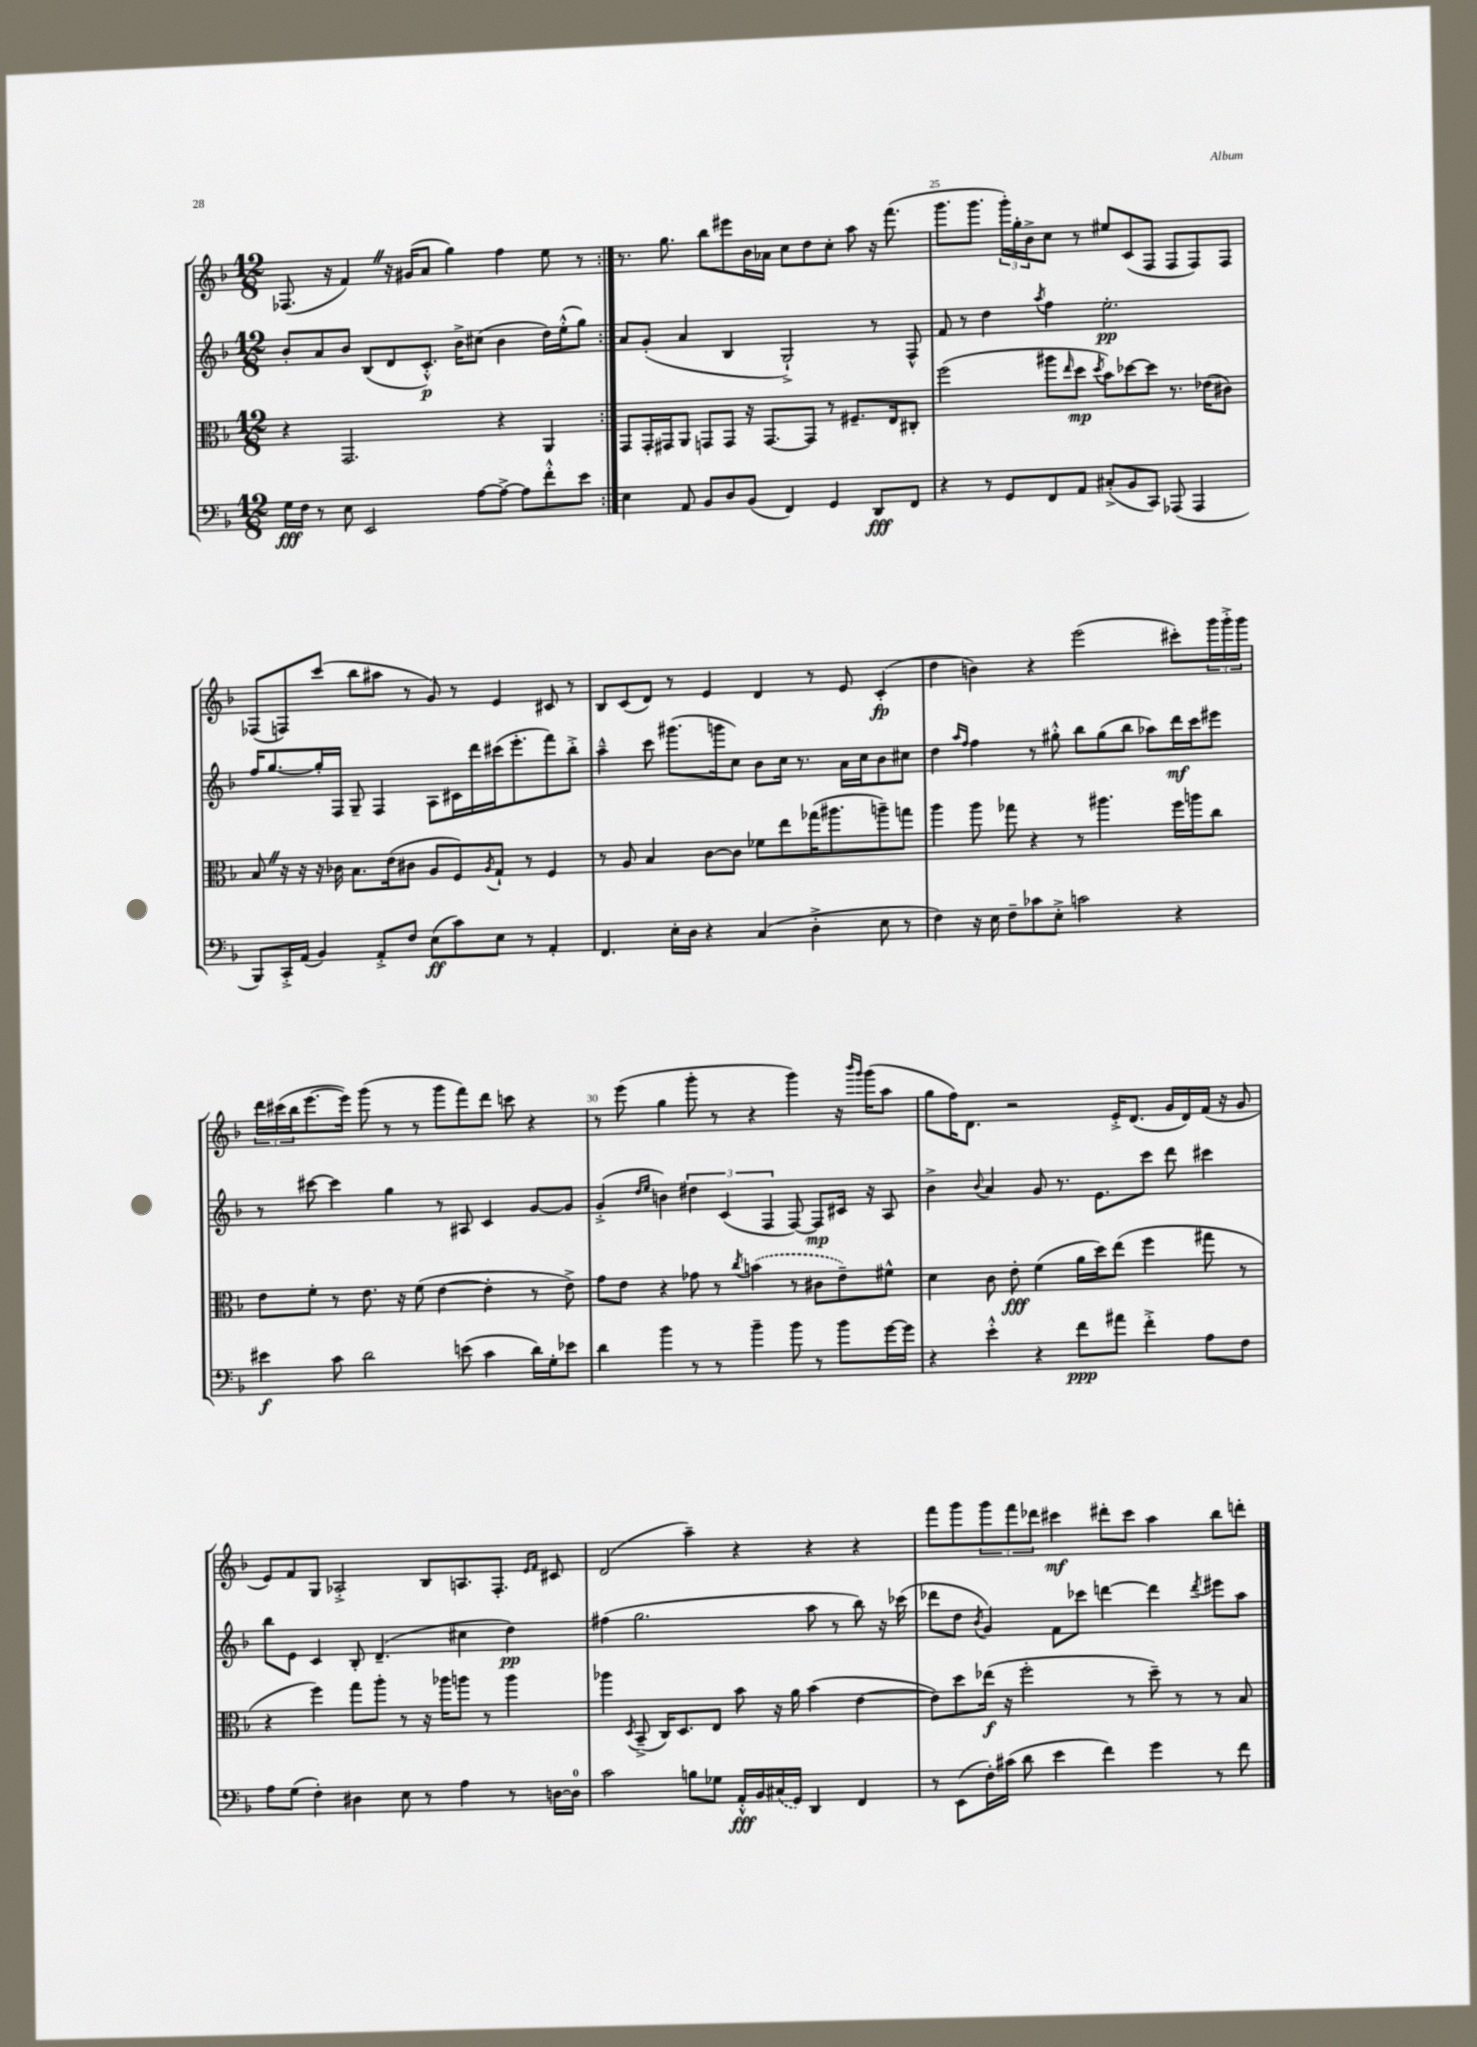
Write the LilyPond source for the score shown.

<<
\new StaffGroup <<
\new Staff = "s0" {
    \clef treble \key f \major \numericTimeSignature \time 12/8
    \repeat volta 2 { fes8.( r16 f'4) \once \override BreathingSign.text = \markup { \musicglyph "scripts.caesura.straight" } \breathe r16 gis'16( a'8 g''4) f''4 e''8 r8 | }
    r8. g''8. bes''8 eis'''8 bes'16 aes'16 c''8 d''8 c''8-. a''8 r16 f'''8.( |
    g'''8. g'''8. \tuplet 3/2 { g'''16-.) g''16-. bes'16-> } c''8 r8 eis''8 c'8( f8 f8 f8) f8 |
    fes8( f8) c'''8( bes''8 ais''8 r8 g'8) r8 e'4 cis'8 r8 |
    bes8 c'8( d'8) r8 e'4 d'4 r8 e'8 c'4-.\fp( |
    d''4 b'4) r4 e'''2( cis'''8-.) \tuplet 3/2 { g'''16 g'''16-.-> g'''16 } |
    \tuplet 3/2 { d'''16 cis'''16( bes''16 } e'''8.~ e'''16) g'''8( r8 r8 g'''8 f'''8) d'''8 c'''8 r4 |
    r8 e'''8( g''4 g'''8-. r8 r4 g'''4) r16 \grace { bes'''16 g'''16 } g'''16( a''8 |
    g''8 f''16) d'8. r2 e'16-.-> d'8.( g'16 d'16) f'16( r16 g'8 |
    e'8) f'8 g8 aes2-.-> bes8 a8. f8.-. \grace { e'16 f'16 } cis'8 |
    d'2( a''4--) r4 r4 r4 |
    f'''8 g'''8 \tuplet 3/2 { g'''8 f'''8 des'''8 } cis'''4\mf dis'''8-. cis'''8 a''4 bes''8 d'''8-. \bar "|." |
}
\new Staff = "s1" {
    \clef treble \key f \major \numericTimeSignature \time 12/8
    \repeat volta 2 { bes'8-. a'8 bes'8 bes8( d'8 c'8.-.-^\p) bes'16-> cis''8( bes'4 d''16) e''16-.-^( g''8) | }
    a'8 g'8-.( a'4 bes4 g2-!->) r8 f8-^ |
    f'8 r8 d''4 \acciaccatura { a''8 } f''4 e''2.-.\pp |
    f''16 g''8.~ g''16-. f16 g8-- f4 a8 cis'16 d'''16 cis'''16( e'''8.-. f'''8) bes''8-.-> |
    a''4---^ c'''8 gis'''8.( g'''16 c''8) bes'8 c''16 r8. a'16 c''16 bes'8 cis''8 |
    d''4 \grace { a''16 f''16 } f''4 r8 gis''8-.-^ bes''8 gis''8( bes''8 aes''8) d'''16\mf c'''16 eis'''8 |
    r8 cis'''8~ cis'''4 g''4 r8 ais8 c'4 g'8~ g'8 |
    g'4-.->( \grace { d''16 e''16 } b'4) \tuplet 3/2 { dis''4 c'4( f4 } f8~) f8\mp cis'16 r16 a8 |
    bes'4-> \appoggiatura { bes'8 } a'4 g'8 r8. e'8. c'''8 d'''8 cis'''4 |
    bes''8 e'8 c'4 bes8-. d'4.--( cis''4 d''4\pp) |
    fis''4( g''2. a''8 r8 bes''8) r16 ces'''16( |
    des'''8 d''8 \acciaccatura { bes'8 } g'4) f'8 ces'''8 d'''4~ d'''4 \acciaccatura { d'''8 } eis'''8 a''8 \bar "|." |
}
\new Staff = "s2" {
    \clef alto \key f \major \numericTimeSignature \time 12/8
    \repeat volta 2 { r4 g,2. r4 a,4 | }
    g,8 g,16-. gis,16 a,8 g,8 g,8 r16 g,8.~ g,8 r8 fis8.-- e16 cis8-. |
    f''2( ais''8 \grace { e''16 } d''8\mp \acciaccatura { d''8 } bes'8) des''8~ des''8 r8. ees'16( cis'8) |
    bes8 \once \override BreathingSign.text = \markup { \musicglyph "scripts.caesura.straight" } \breathe r16 r16 r16 ces'16 bes8. e'16( cis'8 a8 f8) \acciaccatura { a8 } g8-! r8 f4 |
    r8 a8 bes4 c'8~ c'8 fes'8 e''8 ges''16( ais''8. a''8--) g''8 |
    a''4 a''8 ges''8 r4 r8 ais''4. f''16 a''16 c''8 |
    e'8 f'8-. r8 e'8. r16 f'8( e'4~ e'4-. r8 e'8->) |
    g'8 e'8 r4 ges'8 r8 \acciaccatura { c''8 } \once \slurDashed b'4( r8 cis'8 e'8--) fis'8-^ |
    d'4 c'8 e'8-.\fff f'4( a'16 d''16) e''8( f''4 gis''8 r8 |
    r4 f''4) g''8 a''8-. r8 r16 aes''16 a''8 r8 a''4 |
    aes''4 \acciaccatura { d8 } bes,8--->( c16) d8. e8 bes'8 r16 a'16 bes'4( e'4~ |
    e'8) d''8 ees''16\f( r16 f''2-. r8 d''8--) r8 r8 bes8 \bar "|." |
}
\new Staff = "s3" {
    \clef bass \key f \major \numericTimeSignature \time 12/8
    \repeat volta 2 { g16\fff f16 r8 e8 e,2 a8~ a8~-> a8 f'8-.-^ e'8 | }
    e4 a,8 bes,8 d8 bes,8( f,4) g,4 d,8\fff f,8 |
    r4 r8 g,8 f,8 a,8 cis8-.->( bes,8 c,8) aes,,8( aes,,4 |
    bes,,8) c,16-.-> a,16( bes,4) a,8-.-> f8 e8\ff( c'8) e8 r8 a,4-. |
    f,4. e16-. d16 r4 c4( d4-.-> e8 r8 |
    f4) r16 e16 f8-- ces'8 e8-.-> c'2 r4 |
    eis'4\f c'8 d'2 e'8( c'4 d'16) g16-. ees'8 |
    d'4 bes'4 r8 r8 bes'4-- bes'8 r8 bes'8 g'16~ g'16 |
    r4 e'4-.-^ r4 f'8\ppp ais'8 f'4-.-> a8 f8 |
    a8 g8( f4-.) dis4 e8 r8 a4 r8 d16~ d16-0 |
    c'2 b8 ges8 a,16-.-^\fff bes,16 \once \slurDashed cis16( g,16) d,4 f,4 |
    r8 e,8( f16-.) cis'16( d'8 e'4 f'4) g'4 r8 f'8 \bar "|." |
}
>>
>>
\layout { \context { \Score currentBarNumber = #23 \override BarNumber.break-visibility = ##(#f #t #t) barNumberVisibility = #(every-nth-bar-number-visible 5) } }
